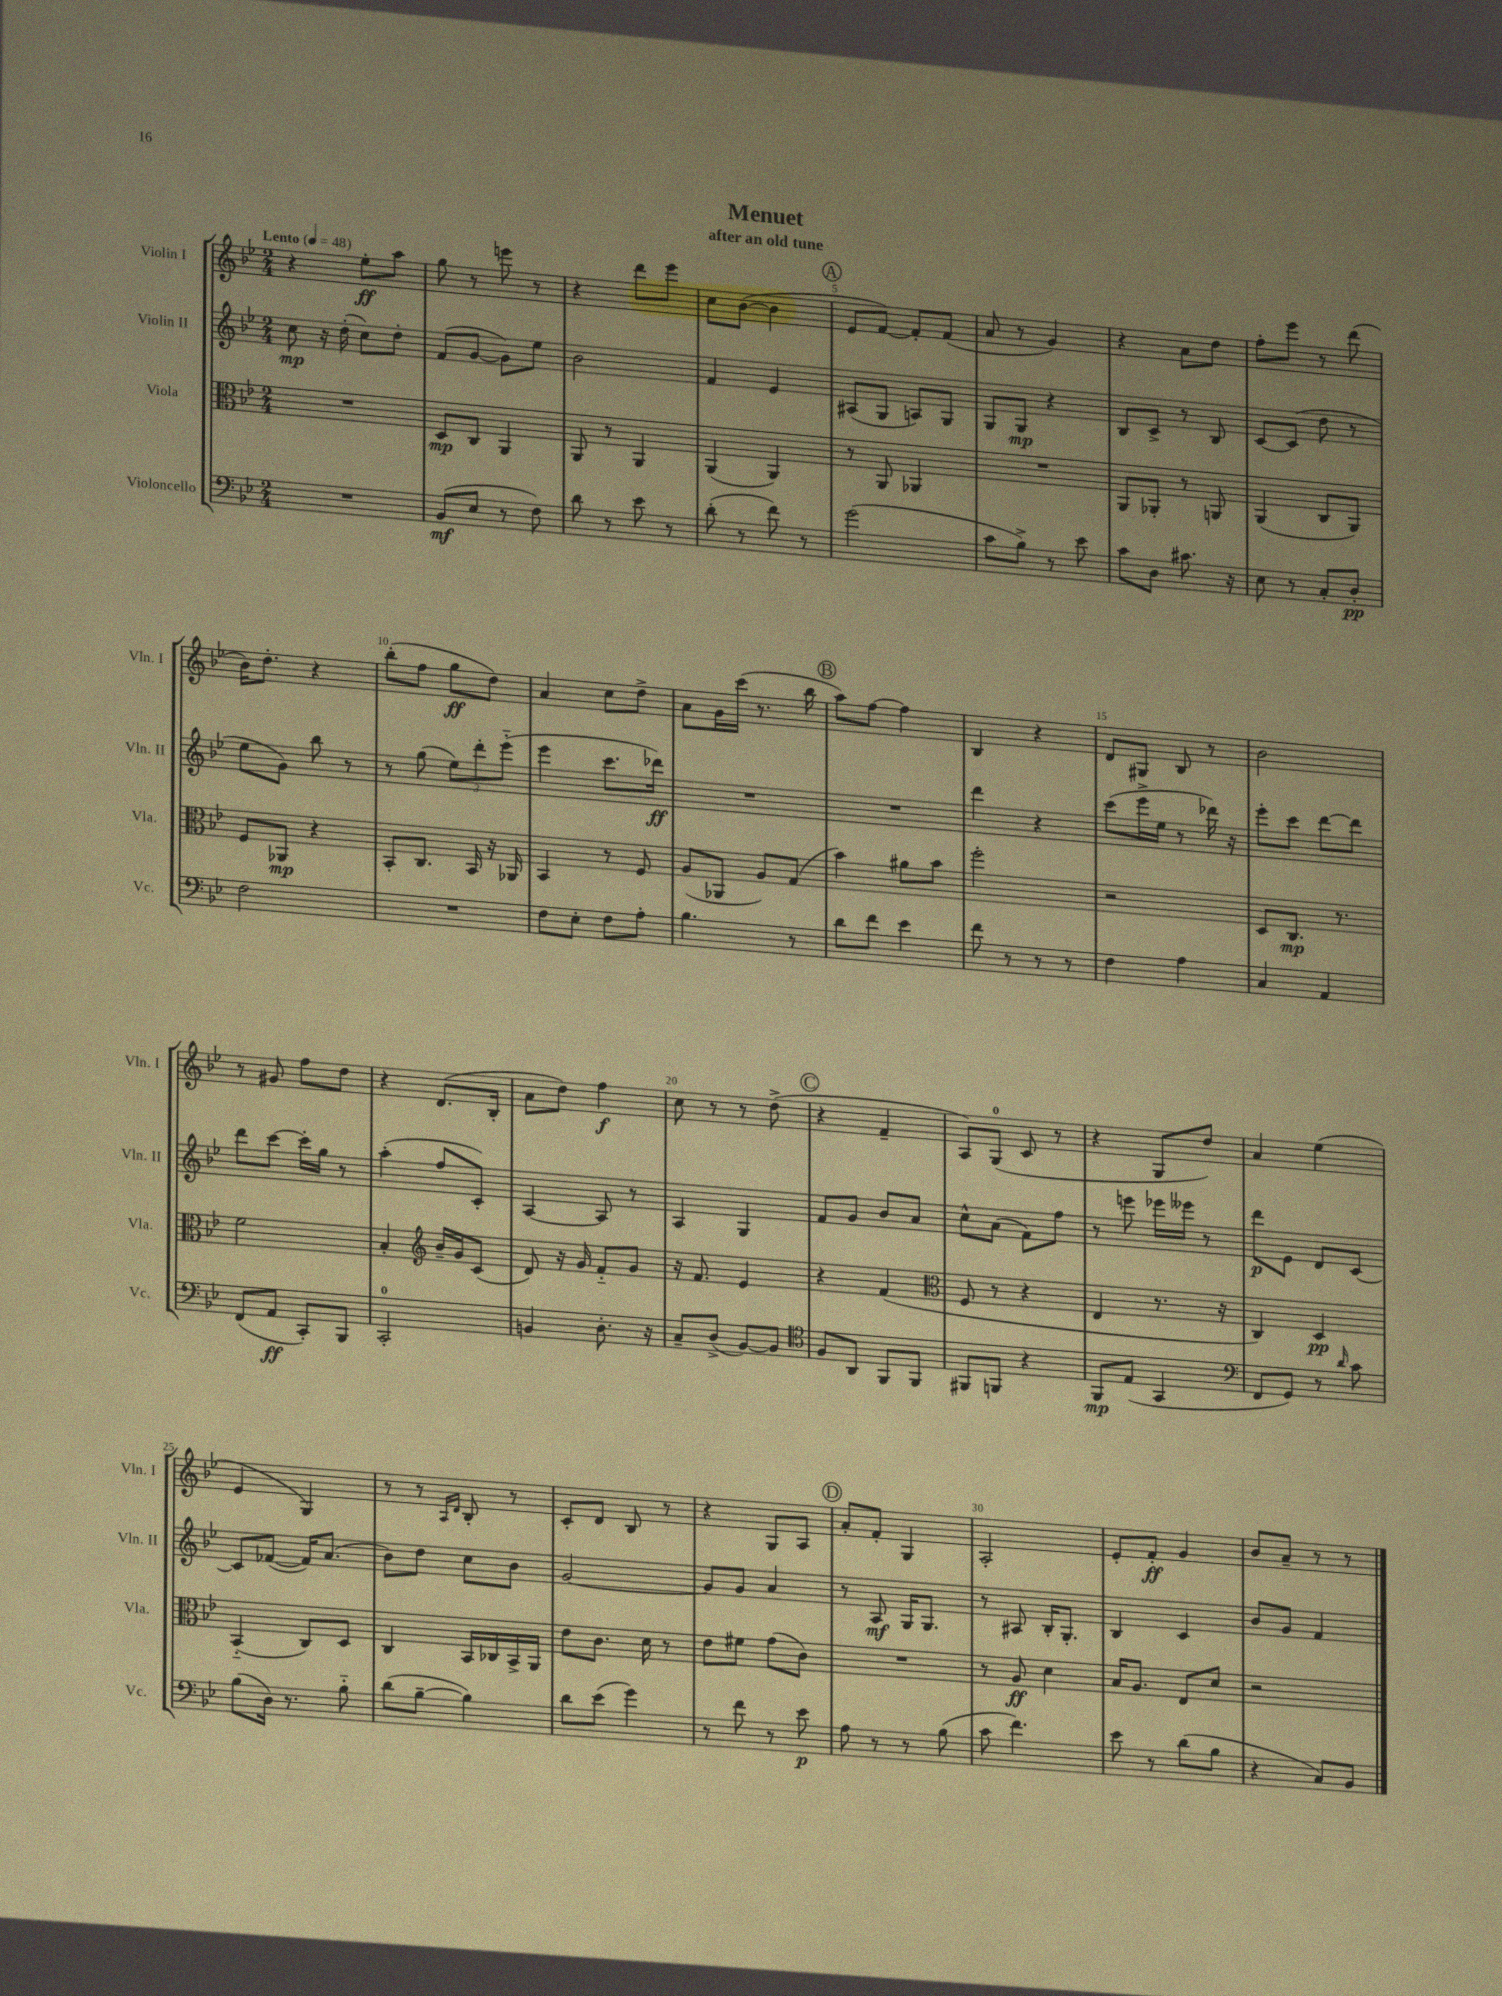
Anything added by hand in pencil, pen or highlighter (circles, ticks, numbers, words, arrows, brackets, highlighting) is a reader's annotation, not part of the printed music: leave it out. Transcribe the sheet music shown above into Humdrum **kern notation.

**kern	**kern	**kern	**kern
*staff4	*staff3	*staff2	*staff1
*clefF4	*clefC3	*clefG2	*clefG2
*k[b-e-]	*k[b-e-]	*k[b-e-]	*k[b-e-]
*M2/4	*M2/4	*M2/4	*M2/4
*MM48	*MM48	*MM48	*MM48
2r	2r	8cc	4r
.	.	16r	.
.	.	(16dd'	.
.	.	8cc)	8ee-'
.	.	8dd'	8aa
=	=	=	=
(8BB-	8D	(8f	8gg
8E-	8C	[8g	8r
8r	4AA	8g])	8eee
8F)	.	8ee-	8r
=	=	=	=
8d	8AA	2b-	4r
8r	8r	.	.
8e-	4AA	.	8ddd
8r	.	.	8eee-
=	=	=	=
(8d'	(4AA	4f	8cc
8r	.	.	([8b-
8f)	4AA)	4e-	4b-]
8r	.	.	.
=	=	=	=
(2g	8r	(8A#	8e-
.	8AA	8G	[8f)
.	4AA-	8A)	8f']
.	.	8G	(8f
=	=	=	=
8c	2r	8G	8a
8B-^)	.	8G	8r
8r	.	4r	4g)
8e-	.	.	.
=	=	=	=
8c	8AA	8B-	4r
8D	8AA-'	8c^	.
8.c#	8r	8r	8a
.	8AA	8B-	8dd
16r	.	.	.
=	=	=	=
8E-	(4AA	[8c	8ff'
8r	.	(8c]	8eee-
8C'	8C	8dd	8r
8D'	8AA)	8r	(8ddd
=	=	=	=
2F	8F	8ee-	16b-)
.	.	.	8.dd'
.	8AA-	8g)	.
.	4r	8bb-	4r
.	.	8r	.
=	=	=	=
2r	8BB-'	8r	(8bb-'
.	8.C	(8gg	8ff
.	.	12ee-)	8gg
.	16BB-	.	.
.	.	12ddd'	.
.	16r	.	8dd)
.	.	(12eee-'~	.
.	16AA-	.	.
=	=	=	=
8F	4BB-	4eee-	4a
8E-'	.	.	.
8F	8r	8.ccc	8cc
8A'	8F	.	8dd^
.	.	16ddd-)	.
=	=	=	=
4.B-	(8A	2r	8a
.	8AA-	.	16g
.	.	.	(16ccc
.	8A)	.	8.r
8r	(8G	.	.
.	.	.	16bb-
=	=	=	=
8d	4b-)	2r	8aa)
8f	.	.	[8ff
4e-	8a#	.	4ff]
.	8b-	.	.
=	=	=	=
8f	2ff'	4ddd	4B-
8r	.	.	.
8r	.	4r	4r
8r	.	.	.
=	=	=	=
4F	2r	(8ccc	8d
.	.	16eee-^	8G#
.	.	16ee-	.
4A	.	8r	8B-
.	.	16ddd-)	8r
.	.	16r	.
=	=	=	=
4C	8D	8eee-'	2b-
.	8.C	8ccc	.
4AA	.	[8ddd	.
.	8.r	.	.
.	.	8ddd]	.
=	=	=	=
(8FF	2f	8ddd	8r
8AA	.	[8ccc	8g#
8CC')	.	16ccc']	8ff
.	.	16gg	.
8BBB-	.	8r	8dd
=	=	=	=
2CC'	4B-'	(4aa'	4r
*	*clefG2	*	*
.	16b-~	8ff	(8.d
.	16g	.	.
.	(8c	8c')	.
.	.	.	16B-'
=	=	=	=
4BB	8d)	[4A	8a
.	16r	.	8dd)
.	16g	.	.
8.D'	8f'~	8A]	4ff
.	8g	8r	.
16r	.	.	.
=	=	=	=
8C~	16r	4A	8cc
.	8.f	.	.
(8D^	.	.	8r
[8BB-)	4e-	4G	8r
8BB-]	.	.	(8dd^
=	=	=	=
*clefC4	*	*	*
8F	4r	8f	4r
8AA	.	8g	.
8FF	(4f	8b-	4f~
8FF	.	8a	.
=	=	=	=
*	*clefC3	*	*
8FF#	8F	8cc^^	8A)
8FF	8r	(8a	(8G
4r	4r	8f)	8c
.	.	8ff	8r
=	=	=	=
8FF	4E-	8r	4r
(8E-	.	8eee	.
4GG	8.r	16eee-	8G
.	.	16eee--	.
.	.	8r	8dd)
.	16r	.	.
=	=	=	=
*clefF4	*	*	*
8FF	4C)	8ddd	4a
8GG)	.	8e-	.
8r	4D	8d	(4ee-
16qqd	.	.	.
8c	.	[8c	.
=	=	=	=
(8B-	(4BB-'~	8c]	4e-
16D)	.	([8f-	.
8.r	.	.	.
.	8C)	16f-])	4G)
.	.	(8.a	.
8B-'~	8D	.	.
=	=	=	=
(8d	4C	8b-)	8r
[8B-~	.	8dd	8r
.	.	.	16qqA
.	.	.	16qqd
4B-])	16BB-	8cc	8B-'
.	16C-	.	.
.	16BB-^	8b-	8r
.	16AA	.	.
=	=	=	=
8d	8e-	[2g	8c'
(8e-	8.c	.	8d
4g)	.	.	8B-
.	16d	.	.
.	8r	.	8r
=	=	=	=
8r	8e-	8g]	4r
8f	8f#	8g	.
8r	(8g	4a	8G
8e-	8c)	.	8A
=	=	=	=
8A	2r	8r	8a'
8r	.	8A	8f'
8r	.	16G	4G
.	.	8.G	.
(8B-	.	.	.
=	=	=	=
8c	8r	8r	2A'
4.f)	8A	8A#	.
.	4d	16B-'	.
.	.	8.G'	.
=	=	=	=
8e-	16B-	4B-	8e-'
.	8.A	.	.
8r	.	.	8f'
(8d	8E-	4c	4g
8B-	8d	.	.
=	=	=	=
4r	2r	8b-	8b-
.	.	8g	8a~
8C)	.	4f	8r
8BB-	.	.	8r
==	==	==	==
*-	*-	*-	*-
